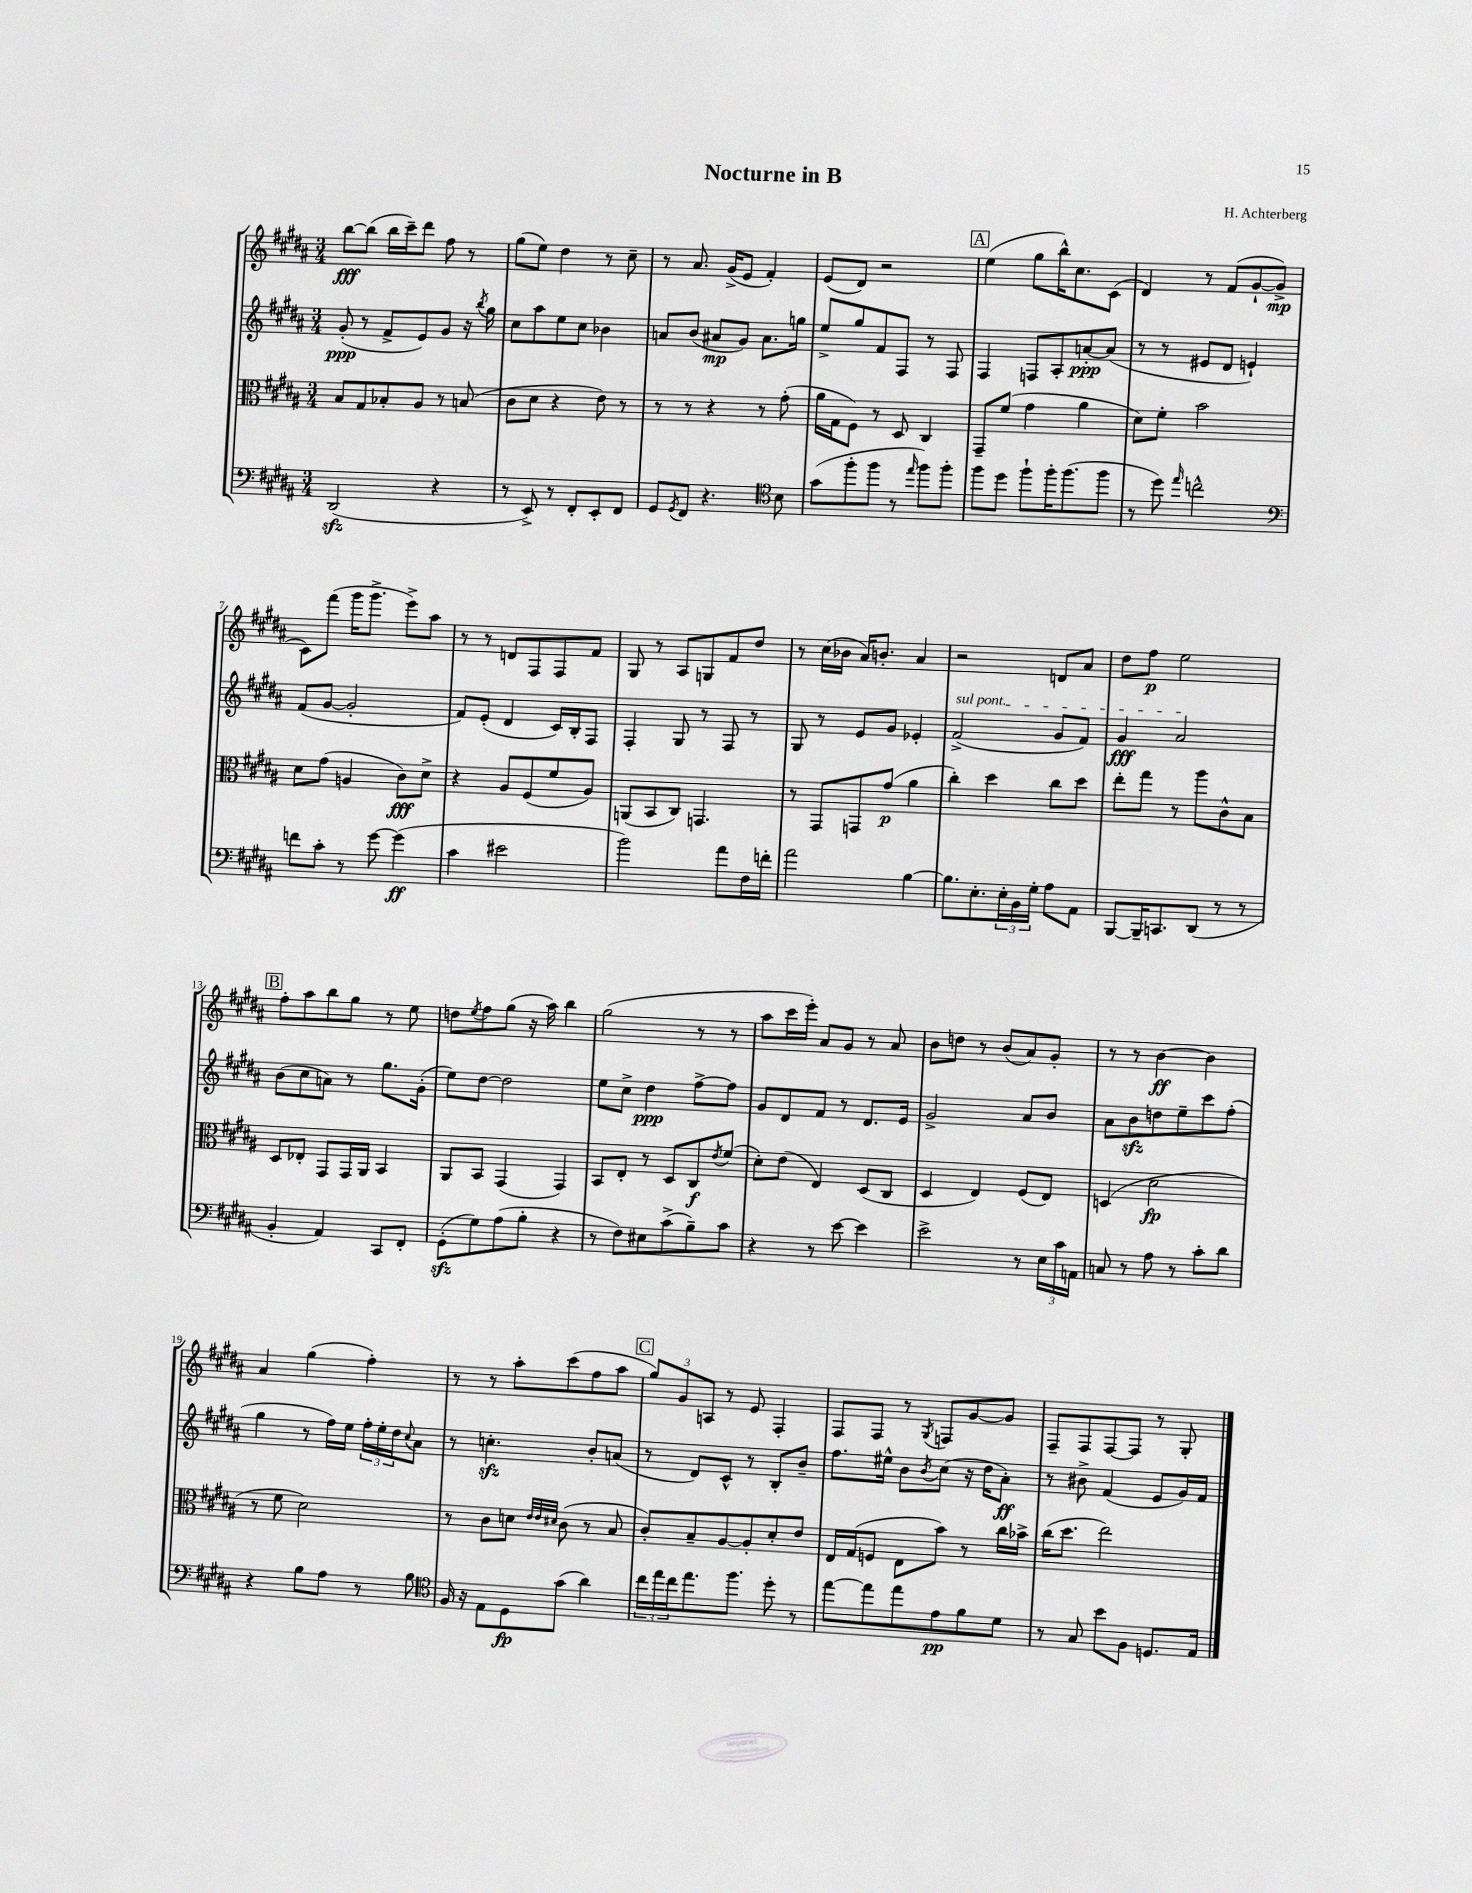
\header { title = "Nocturne in B" composer = "H. Achterberg" }
<<
\new StaffGroup <<
\new Staff = "s0" {
    \clef treble \key b \major \numericTimeSignature \time 3/4
    b''8~\fff b''8( b''16 cis'''16--) dis'''8 fis''8 r8 |
    gis''8( e''8) dis''4 r8 cis''8-- |
    r8 ais'8. gis'16->( e'8 fis'4-.) |
    e'8( dis'8) r2 |
    \mark \markup { \box "A" } e''4( gis''8 b''16-^) cis''8. cis'8( |
    dis'4) r8 fis'8( gis'8~-! gis'8->\mp |
    cis'8) fis'''8( gis'''16 gis'''8.-> e'''8->) ais''8 |
    r8 r8 d'8 fis8 fis8 fis'8 |
    gis8 r8 ais8 g8 fis'8 dis''8 |
    r8 cis''16( bes'16 ais'16) b'8.-. ais'4 |
    r2 d'8 ais'8 |
    dis''8 fis''8\p e''2 |
    \mark \markup { \box "B" } fis''8-. ais''8 b''8 gis''8 r8 e''8 |
    d''8 \acciaccatura { e''8 } fis''8 gis''8( r16 ais''16) b''4 |
    gis''2( r8 r8 |
    ais''8 cis'''16 e'''16-.) ais'8 gis'8 r8 ais'8 |
    b'8 d''8 r8 b'8( ais'8) gis'8-. |
    r8 r8 b'4~\ff b'4 |
    ais'4 gis''4( fis''4-.) |
    r8 r8 ais''8-. cis'''8( fis''8 ais''8 |
    \mark \markup { \box "C" } \tuplet 3/2 { gis''8) gis'8 a8 } r8 e'8 fis4-. |
    fis8 fis8 r8 \acciaccatura { gis8 } f8 gis'8~ gis'8 |
    fis8-- fis8 fis8~ fis8 r8 gis8-. \bar "|." |
}
\new Staff = "s1" {
    \clef treble \key b \major \numericTimeSignature \time 3/4
    gis'8-.\ppp( r8 fis'8-> e'8) gis'8 r16 \acciaccatura { b''8 } gis''16 |
    cis''8 ais''8 e''8 cis''8 bes'4 |
    a'8 b'8( ais'8\mp gis'8) ais'8. g''16 |
    e''8-> gis''8 fis'8 fis8 r8 fis8 |
    \mark \markup { \box "A" } fis4 f8 ais8-. a'8~-.\ppp a'8( |
    r8 r8 eis'8 dis'8 e'4-!) |
    fis'8( gis'8~ gis'2-. |
    fis'8) e'8-.( dis'4 cis'16) b16-. fis8 |
    fis4-. gis8 r8 fis8 r8 |
    gis8 r8 e'8 gis'8 ees'4-. |
    \once \override TextSpanner.bound-details.left.text = \markup { \italic "sul pont." } fis'2->\startTextSpan( gis'8 fis'8) |
    gis'4\fff ais'2\stopTextSpan |
    \mark \markup { \box "B" } b'8( cis''8 a'8) r8 gis''8. gis'16-.( |
    e''8) dis''8~ dis''2 |
    e''8 cis''8-> dis''4\ppp fis''8~-> fis''8 |
    gis'8 dis'8 fis'8 r8 dis'8. e'16 |
    gis'2-> ais'8 b'8 |
    ais'8 b'8\sfz d''8 e''8-- cis'''8 fis''8-.( |
    gis''4 r8 fis''16) e''16 \tuplet 3/2 { fis''16-. e''16-. dis''16 } \appoggiatura { cis''8 } ais'8 |
    r8 c''4.-.\sfz b'8-. a'8( |
    \mark \markup { \box "C" } r8 dis'8) cis'8-^ r8 b8-. b'8-- |
    fis''8. eis''16-^ b'8 \acciaccatura { b'8 } cis''8( r16 dis''16 ais'8-.\ff) |
    r8 bis'8-> fis'4( e'8 gis'16) fis'16 \bar "|." |
}
\new Staff = "s2" {
    \clef alto \key b \major \numericTimeSignature \time 3/4
    b8 gis8 bes8-. ais8 r8 b8( |
    cis'8 dis'8 r4 e'8) r8 |
    r8 r8 r4 r8 gis'8-.( |
    ais'16 gis16 fis8) r8 dis8 cis4 |
    \mark \markup { \box "A" } gis,8-- fis'8( gis'4 ais'4 |
    dis'8) fis'8-. b'2 |
    dis'8 gis'8( a4 cis'8\fff) dis'8-> |
    r4 ais8 fis8( fis'8 ais8) |
    a,8( b,8 cis8) g,4. |
    r8 gis,8 g,8 gis'8\p( ais'4 |
    cis''4-.) dis''4 cis''8 dis''8 |
    e''8-. gis''8 r8 ais''8 cis'8-^ b8 |
    \mark \markup { \box "B" } dis8 ees8-. gis,8 gis,16 ais,16 b,4 |
    ais,8 b,8 gis,4( gis,4) |
    b,8 e8-. r8 dis8 cis8\f \acciaccatura { e'8 } fis'8( |
    dis'8-.) e'8( e4) dis8( cis8 |
    dis4 e4) fis8( e8) |
    d4( dis'2\fp |
    r8 fis'8 dis'2) |
    r8 cis'8 d'8 \grace { e'32 e'32 dis'32 } cis'8( r8 b8 |
    \mark \markup { \box "C" } cis'8-.) b8-- ais8~ ais8-. dis'8-. e'8 |
    e16 gis16( f8 e8 b'8) r8 cis''16 bes'16-> |
    cis''16( dis''8. e''2) \bar "|." |
}
\new Staff = "s3" {
    \clef bass \key b \major \numericTimeSignature \time 3/4
    dis,2\sfz( r4 |
    r8 e,8->) r8 fis,8-. e,8-. fis,8 |
    gis,8 \acciaccatura { gis,8 } fis,8 r4. \clef tenor b8 |
    gis'8( fis''8-. fis''8 r8 \grace { e''16 } fis''8) fis''8-. |
    \mark \markup { \box "A" } fis''8 dis''8 fis''8-! fis''16-. fis''8.( fis''8 |
    r8 dis''8) \grace { e''16 } c''2-^ |
    \clef bass f'8 cis'8-. r8 gis'8~ gis'4\ff( |
    cis'4 eis'2 |
    b'2) ais'8 fis16 f'16-. |
    ais'2 b4~ |
    b8. e8.-. \tuplet 3/2 { e16-. b,16 gis16-. } ais8 ais,8 |
    b,,8~ b,,16-- c,8. dis,8( r8 r8 |
    \mark \markup { \box "B" } b,4-. ais,4) cis,8 fis,8-. |
    gis,8-.\sfz( gis8) ais8( b8-. r4 |
    r8 fis8) eis8 cis'8->( b8--) cis'8 |
    r4 r8 e'8~ e'4 |
    e'2-> r8 \tuplet 3/2 { e16 cis'16 a,16 } |
    c8 r8 ais8 r8 cis'8-. dis'8 |
    r4 b8 ais8 r8 b8 |
    \clef tenor fis16 r16 e8 dis8\fp gis'8( ais'4) |
    \mark \markup { \box "C" } \tuplet 3/2 { cis''16 e''16 cis''16 } e''8. fis''8. dis''8-. r8 |
    e''8~ e''8 e''8 e'8\pp fis'8 dis'8 |
    r8 gis8 b'8 fis8 d8. e16 \bar "|." |
}
>>
>>
